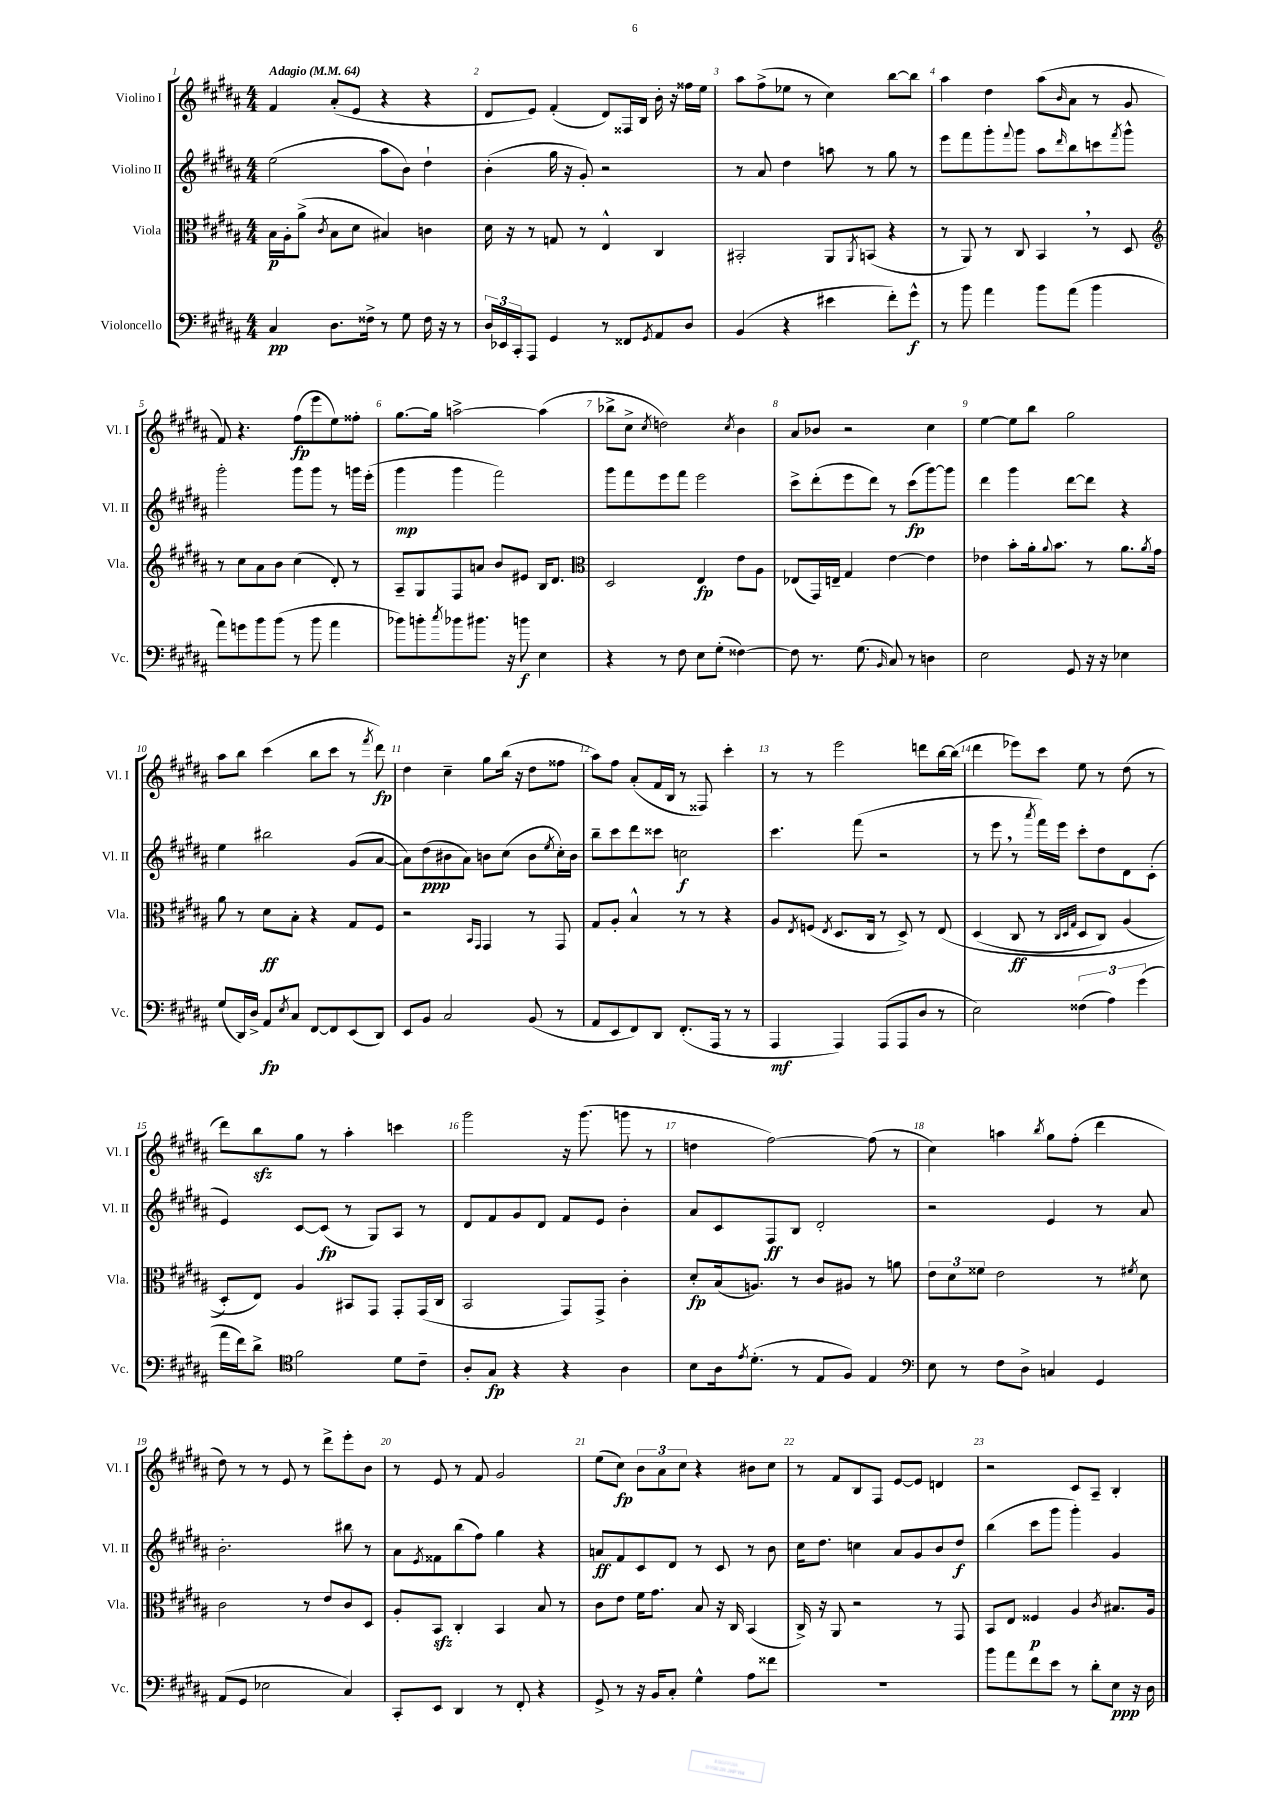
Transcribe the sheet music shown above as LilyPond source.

<<
\new StaffGroup <<
\new Staff = "s0" \with { instrumentName = "Violino I" shortInstrumentName = "Vl. I" } {
    \clef treble \key b \major \numericTimeSignature \time 4/4 \tempo "Adagio" 4 = 64
    fis'4 ais'8-.( e'8 r4 r4 |
    dis'8 e'8) fis'4-.( dis'8) fisis16 b16 b'16-. r16 fisis''16 e''16 |
    ais''8 fis''8->( ees''8 r8 cis''4) b''8~ b''8 |
    ais''4 dis''4 ais''8( \grace { b'16 } ais'8 r8 gis'8 |
    fis'8) r4. fis''8\fp( e'''8 e''8) fisis''8-. |
    gis''8.~ gis''16 a''2~-> a''4( |
    bes''8-> cis''8-> \acciaccatura { cis''8 } d''2) \acciaccatura { cis''8 } b'4 |
    ais'8 bes'8 r2 cis''4 |
    e''4~ e''8 b''8 gis''2 |
    ais''8 b''8 cis'''4( b''8 cis'''8 r8 \acciaccatura { fis'''8 } dis'''8\fp) |
    dis''4 cis''4-- gis''8 b''16( r16 dis''8 fisis''8 |
    ais''8) fis''8 ais'8-.( fis'16 b16 r8 fisis8) cis'''4-. |
    r8 r8 e'''2 d'''8 b''16~ b''16( |
    dis'''4 ees'''8) cis'''8 e''8 r8 dis''8( r8 |
    dis'''8) b''8\sfz gis''8 r8 ais''4-. c'''4 |
    gis'''2 r16 gis'''8.( g'''8 r8 |
    d''4 fis''2~) fis''8( r8 |
    cis''4) a''4 \acciaccatura { b''8 } gis''8 fis''8-.( dis'''4 |
    dis''8) r8 r8 e'8 r8 dis'''8-> e'''8-. b'8 |
    r8 e'8 r8 fis'8 gis'2 |
    e''8( cis''8\fp) \tuplet 3/2 { b'8 ais'8 cis''8 } r4 bis'8 cis''8 |
    r8 fis'8 b8 fis8 e'8~ e'8 d'4 |
    r2 cis'8 ais8-- b4-. \bar "|." |
}
\new Staff = "s1" \with { instrumentName = "Violino II" shortInstrumentName = "Vl. II" } {
    \clef treble \key b \major \numericTimeSignature \time 4/4
    e''2( ais''8 b'8) dis''4-! |
    b'4-.( gis''16 r16 gis'8-.) r2 |
    r8 ais'8 dis''4 a''8 r8 gis''8 r8 |
    e'''8 fis'''8 gis'''8-. \appoggiatura { fis'''8 } gis'''8 ais''8 \grace { dis'''16 } b''8 c'''8 \acciaccatura { fis'''8 } gis'''8-^ |
    gis'''2-. gis'''8 gis'''8 r8 g'''16 e'''16-.( |
    gis'''4\mp gis'''4 fis'''2) |
    gis'''8 fis'''8 e'''8 fis'''8 e'''2 |
    cis'''8-> dis'''8-.( e'''8 dis'''8) r8 cis'''8\fp( gis'''8~) gis'''8 |
    dis'''4 gis'''4 dis'''8~ dis'''8 r4 |
    e''4 bis''2 gis'8( ais'8~ |
    ais'8) dis''8\ppp( bis'8 ais'8) b'8 cis''8( b'8 \acciaccatura { e''8 } cis''16-.) b'16 |
    b''8-- cis'''8 dis'''8 cisis'''8 c''2\f |
    cis'''4. fis'''8( r2 |
    r8 e'''8 \breathe r8 \acciaccatura { ais'''8 } fis'''16) e'''16 cis'''8-. dis''8 dis'8 cis'8-.( |
    e'4) cis'8~ cis'8\fp( r8 gis8) ais8 r8 |
    dis'8 fis'8 gis'8 dis'8 fis'8 e'8 b'4-. |
    ais'8 cis'8 fis8\ff b8 dis'2-. |
    r2 e'4 r8 ais'8 |
    b'2.-. bis''8 r8 |
    ais'8 \acciaccatura { e'8 } fisis'8 b''8( fis''8) gis''4 r4 |
    a'8\ff fis'8 cis'8 dis'8 r8 cis'8 r8 b'8 |
    cis''16 dis''8. c''4 ais'8 gis'8 b'8 dis''8\f |
    b''4( cis'''8 gis'''8 gis'''4-.) gis'4 \bar "|." |
}
\new Staff = "s2" \with { instrumentName = "Viola" shortInstrumentName = "Vla." } {
    \clef alto \key b \major \numericTimeSignature \time 4/4
    b16\p ais16-. ais'8->( \acciaccatura { cis'8 } b8 dis'8 bis4) c'4 |
    dis'16 r16 r8 g8 r8 e4-^ cis4 |
    bis,2-. ais,8 \acciaccatura { ais,8 } b,8( r4 |
    r8 ais,8) r8 cis8 b,4 \breathe r8 dis8 |
    \clef treble r8 cis''8 ais'8 b'8 cis''4( dis'8-.) r8 |
    ais8-- gis8 fis8 a'8 b'8 eis'8 b16 dis'8. |
    \clef alto dis2 e4\fp e'8 ais8 |
    ees8( gis,16) e16-- gis4 e'4~ e'4 |
    ees'4 b'8-. ais'16-. \appoggiatura { ais'8 } b'8. r8 ais'8. \acciaccatura { ais'8 } gis'16 |
    ais'8 r8 dis'8\ff b8-. r4 gis8 fis8 |
    r2 \grace { b,16 gis,16 } gis,4 r8 gis,8 |
    gis8 ais8-. b4-^ r8 r8 r4 |
    ais8 \acciaccatura { e8 } f8( \acciaccatura { e8 } dis8. cis16 r8 dis8->) r8 e8\( |
    dis4( cis8\ff r8 \grace { cis32 dis32 gis32 } dis8 cis8) ais4( |
    dis8-.) e8\) ais4 bis,8 gis,8 gis,8-. gis,16( cis16 |
    b,2 gis,8) gis,8-> cis'4-. |
    dis'8-.\fp b16( a8.) r8 cis'8 ais8 r8 a'8 |
    \tuplet 3/2 { e'8 dis'8 fisis'8 } e'2 r8 \acciaccatura { fis'8 } dis'8 |
    cis'2 r8 e'8 cis'8 dis8 |
    ais8-. b,8\sfz cis4-. b,4 b8 r8 |
    cis'8 e'8 fis'16 gis'8. b8 r16 cis16 b,4( |
    cis16->) r16 ais,8 r2 r8 gis,8 |
    b,8 e8 fisis4\p ais4 \acciaccatura { cis'8 } bis8. ais16 \bar "|." |
}
\new Staff = "s3" \with { instrumentName = "Violoncello" shortInstrumentName = "Vc." } {
    \clef bass \key b \major \numericTimeSignature \time 4/4
    cis4\pp dis8. fisis16-> r8 gis8 fisis16 r16 r8 |
    \tuplet 3/2 { dis16 ees,16 cis,16-. } ais,,8 gis,4 r8 fisis,8 \acciaccatura { gis,8 } ais,8 dis8 |
    b,4( r4 eis'4 fis'8-.) gis'8-^\f |
    r8 b'8 ais'4 b'8 ais'8( b'4 |
    ais'8) g'8 b'8 b'8( r8 b'8 ais'4 |
    bes'8) b'8-. \acciaccatura { cis''8 } bes'8 bis'8. r16 b'8\f e4 |
    r4 r8 fis8 e8 gis8-.( fisis4~) |
    fisis8 r8. gis8.( \grace { b,16 } cis8) r8 d4 |
    e2 gis,8 r16 r16 ees4 |
    gis8( dis,16) dis16-> ais,8\fp \acciaccatura { e8 } cis8 fis,8~ fis,8 e,8( dis,8) |
    e,8 b,8 cis2 b,8( r8 |
    ais,8 e,8 fis,8) dis,8 fis,8.-.( ais,,16 r8 r8 |
    ais,,4\mf ais,,4) ais,,8( ais,,8 dis8 r8 |
    e2) \tuplet 3/2 { fisis4( ais4) gis'4( } |
    ais'16 fis'16) dis'8-> \clef tenor fis'2 dis'8 cis'8-- |
    ais8-. gis8\fp r4 r4 ais4 |
    b8 ais16 \acciaccatura { e'8 } dis'8.-.( r8 e8 fis8) e4 |
    \clef bass e8 r8 fis8 dis8-> c4 gis,4 |
    ais,8( gis,8 ees2 cis4) |
    cis,8-. e,8 dis,4 r8 fis,8-. r4 |
    gis,8-> r8 r16 b,16 cis8-. gis4-^ ais8 fisis'8 |
    R1 |
    b'8 ais'8 fis'8 e'8 r8 dis'8-. e8\ppp r16 dis16 \bar "|." |
}
>>
>>
\layout { \context { \Score \override BarNumber.break-visibility = ##(#f #t #t) barNumberVisibility = #all-bar-numbers-visible } }
